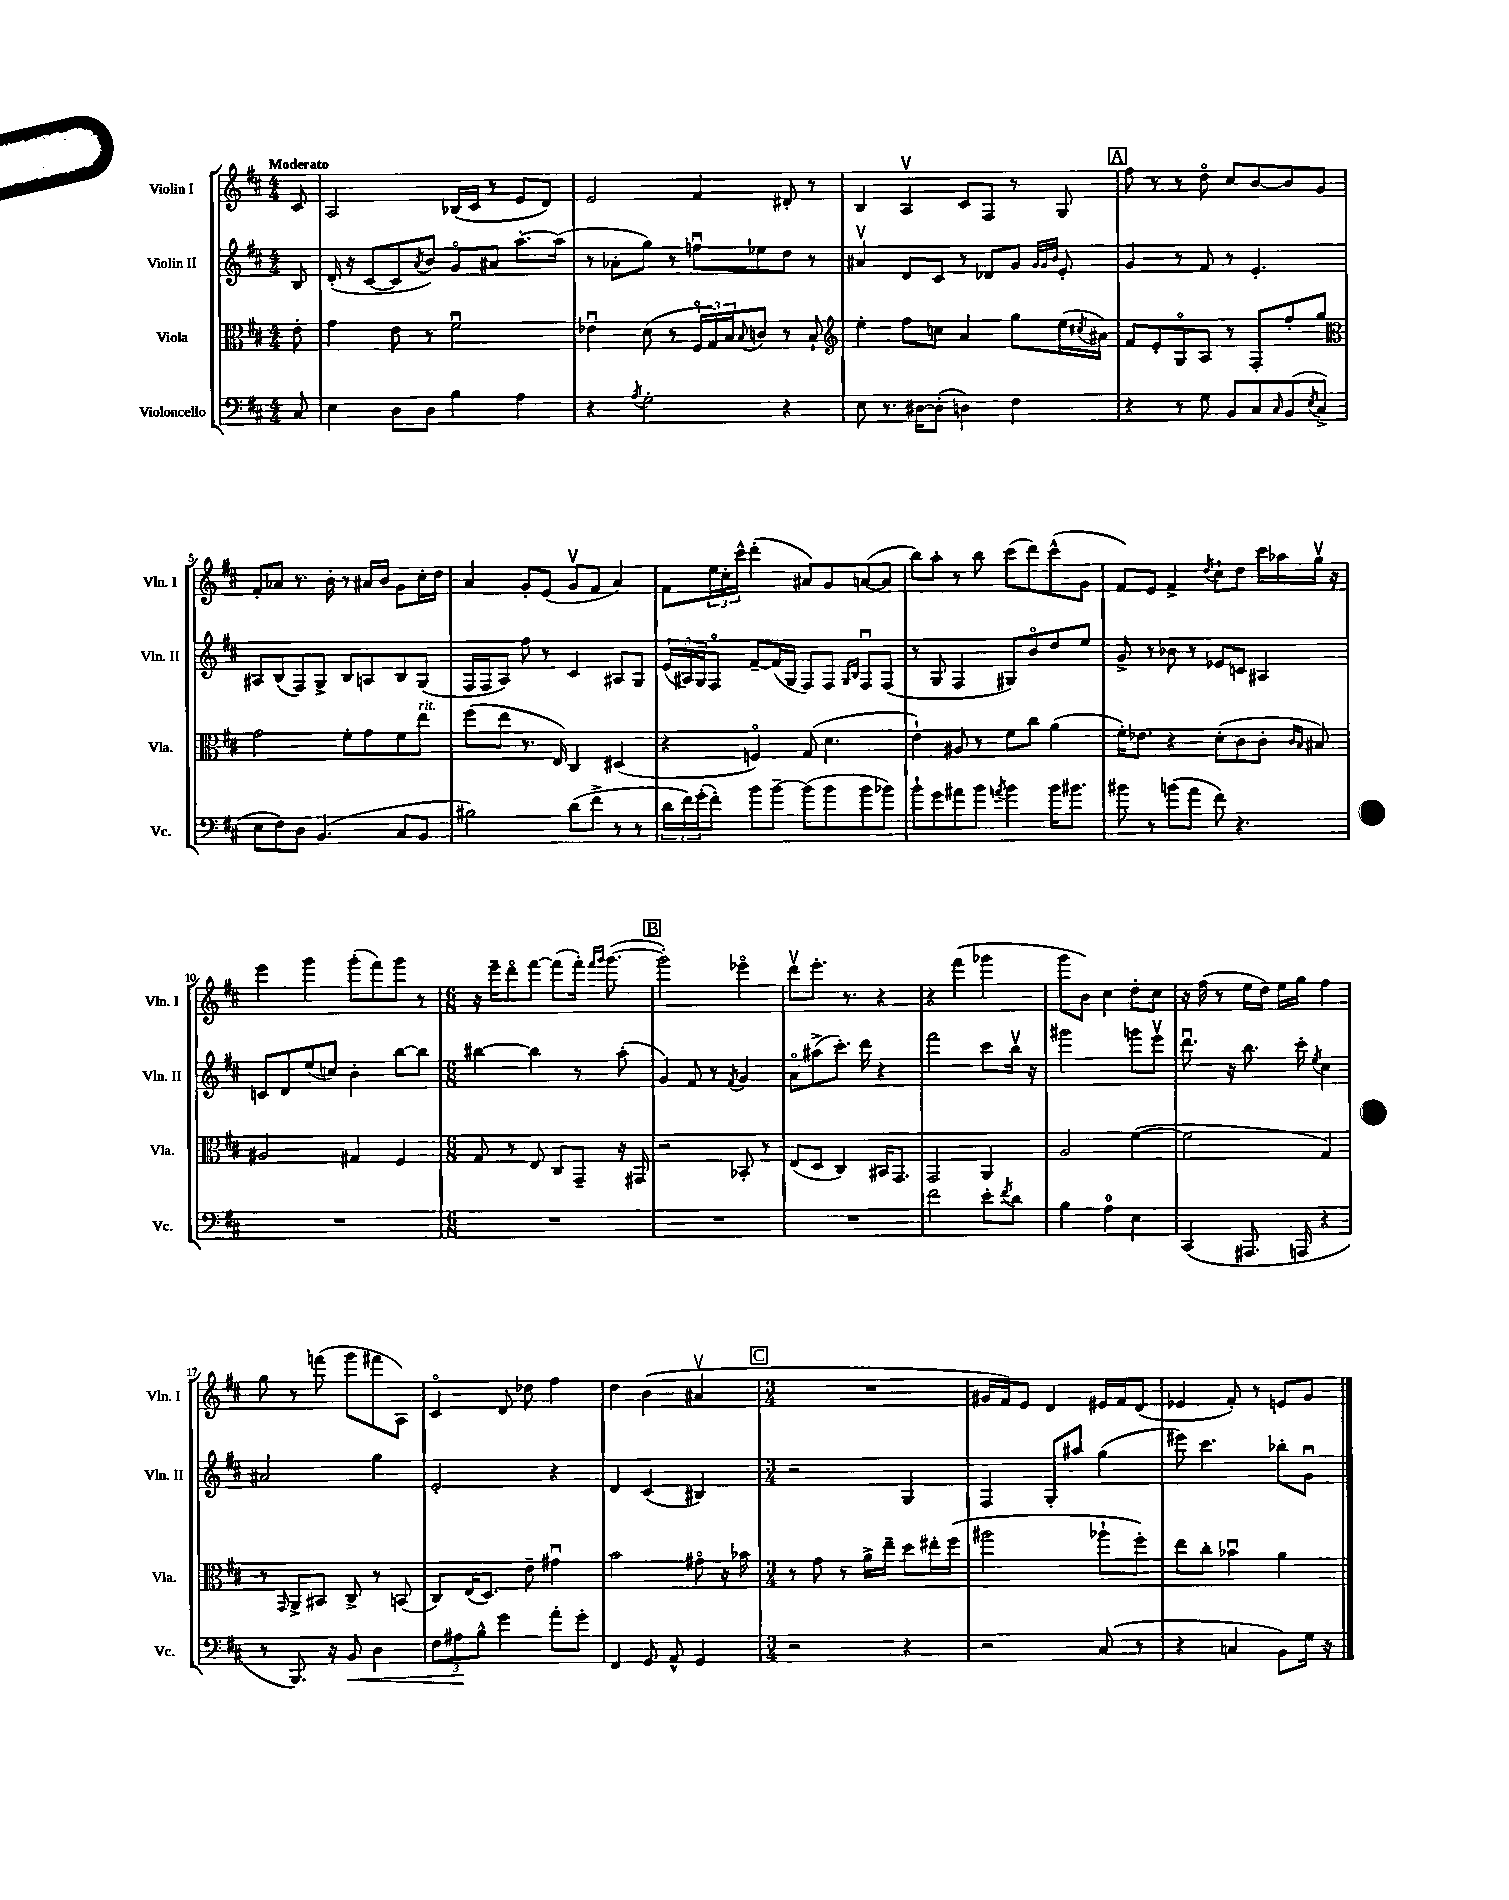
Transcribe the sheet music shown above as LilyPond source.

<<
\new StaffGroup <<
\new Staff = "s0" \with { instrumentName = "Violin I" shortInstrumentName = "Vln. I" } {
    \clef treble \key d \major \numericTimeSignature \time 4/4 \partial 8 \tempo "Moderato"
    cis'8 |
    a2 bes16( cis'16 r8 e'8 d'8) |
    e'2 fis'4 dis'8-. r8 |
    b4 a4\upbow cis'8 fis8 r8 g8 |
    \mark \markup { \box "A" } fis''8 r8 r8 d''8\flageolet cis''8 b'8~ b'8 g'8 |
    fis'8-. aes'8 r8. b'16-. r8 ais'16 b'16 g'8 cis''16-. d''16 |
    a'4 g'8-. e'8( g'8\upbow fis'8 a'4) |
    fis'8 \tuplet 3/2 { e''16 cis''16-. cis'''16-^ } d'''4-.( ais'8) g'8 a'8~( a'8 |
    b''8) a''8-. r8 b''8 cis'''8( d'''8) cis'''8-^( g'8 |
    fis'8) e'8 fis'4-> \acciaccatura { d''8 } cis''8-! d''8 cis'''16 aes''16 g''16\upbow r16 |
    e'''4 g'''4 g'''8-.( fis'''8) g'''8 r8 |
    \numericTimeSignature \time 6/8 r16 e'''16-- d'''8\flageolet fis'''8~ fis'''8( fis'''16-.) \grace { fis'''16 g'''16 } g'''8.~( |
    \mark \markup { \box "B" } g'''2-.) ees'''4\flageolet |
    d'''8\upbow e'''8.-. r8. r4 |
    r4 fis'''4( ges'''4 |
    g'''8 b'8) cis''4 d''8-. cis''8 |
    r16 fis''16( r8 e''16 d''16) e''16 g''16 fis''4 |
    g''8 r8 f'''8( g'''8 fis'''8 a8) |
    cis'4\flageolet d'8 des''8 fis''4 |
    d''4 b'4( ais'4\upbow |
    \mark \markup { \box "C" } \numericTimeSignature \time 3/4 R2. |
    gis'16 fis'16) e'8 d'4 eis'16 fis'16 d'8( |
    ees'4 fis'8-.) r8 e'8 g'8 \bar "|." |
}
\new Staff = "s1" \with { instrumentName = "Violin II" shortInstrumentName = "Vln. II" } {
    \clef treble \key d \major \numericTimeSignature \time 4/4 \partial 8
    b8 |
    d'16-.( r16 cis'8~ cis'8 \acciaccatura { a'8 } b'8) g'8\flageolet ais'8 a''8.~-. a''16( |
    r8 aes'8-. g''8) r8 f''8\downbow ees''8 d''8 r8 |
    ais'4\upbow d'8 cis'8 r8 des'8 g'8 \grace { g'32 g'32 b'32 } e'8-. |
    \mark \markup { \box "A" } g'4 r8 fis'8 r8 e'4.-. |
    ais8 b8( fis8) g8-> b8 a8 b8 g8( |
    fis16 fis16 a8) fis''8 r8 cis'4 ais8 g8 |
    \tuplet 3/2 { e'16( ais16) g16 } fis8\flageolet fis'8~-- fis'16( g16 fis8) fis8 \grace { g16 b16 } fis8\downbow fis8( |
    r8 g8 fis4 gis8) b'8\flageolet d''8 e''8 |
    g'8-> r8 bes'8 r8 ees'8 c'8 ais4 |
    c'8 d'8 e''8( c''8) b'4-. b''8~ b''8 |
    \numericTimeSignature \time 6/8 bis''4~ bis''4 r8 a''8-.( |
    \mark \markup { \box "B" } g'4) fis'8 r8 \acciaccatura { fis'8 } g'4 |
    a'8\flageolet ais''8->( cis'''8.-.) d'''16 r4 |
    fis'''2 cis'''8 b''16\upbow r16 |
    gis'''2 g'''8 e'''8\upbow |
    d'''8.\downbow r16 b''8. cis'''16-. \acciaccatura { e''8 } cis''4 |
    ais'2 g''4 |
    e'2-. r4 |
    d'4 cis'4( bis4) |
    \mark \markup { \box "C" } \numericTimeSignature \time 3/4 r2 g4 |
    fis4 g8-. ais''8 g''4( |
    eis'''8) cis'''4. bes''8-. g'8\downbow \bar "|." |
}
\new Staff = "s2" \with { instrumentName = "Viola" shortInstrumentName = "Vla." } {
    \clef alto \key d \major \numericTimeSignature \time 4/4 \partial 8
    e'8-. |
    g'4 e'8 r8 fis'2\downbow |
    ees'4\downbow d'8( r8 \tuplet 3/2 { fis16\flageolet g16) b16 } \appoggiatura { b8 } c'8 r8 b8-! |
    \clef treble e''4-. fis''8 c''8 a'4 g''8 e''16( \acciaccatura { cis''8 } ais'16) |
    \mark \markup { \box "A" } fis'8 e'8-. g8\flageolet a8 r8 fis8-. fis''8-. g''8 |
    \clef alto g'2 fis'8-. g'8 fis'8 e''8^\markup { \italic "rit." } |
    fis''8( e''8 r8. e16) cis4 dis4( |
    r4 f4\flageolet) g8( d'4. |
    e'4-!) ais8 r8 fis'8 cis''8 a'4( |
    fis'16-.) ees'8. r4 d'8-.( cis'8 cis'8-. \grace { cis'16 b16 } bis8) |
    ais2 gis4 fis4 |
    \numericTimeSignature \time 6/8 g8 r8 e8 cis8 g,8-- r16 gis,16 |
    \mark \markup { \box "B" } r2 bes,8-. r8 |
    e8( d8 cis4) bis,16 g,8. |
    g,2 a,4 |
    a2 fis'4~( |
    fis'2 g4) |
    r8 \grace { g,16 } a,8-> bis,8 cis8-> r8 b,8( |
    cis8) e16( d8.) e'8-- gis'4\downbow |
    b'2 gis'8\flageolet r16 bes'16 |
    \mark \markup { \box "C" } \numericTimeSignature \time 3/4 r8 g'8 r8 a'16-> e''16-- d''8 eis''16-. fis''16( |
    ais''2 aes''8-! fis''8-.) |
    e''8 cis''8-. bes'4\downbow a'4 \bar "|." |
}
\new Staff = "s3" \with { instrumentName = "Violoncello" shortInstrumentName = "Vc." } {
    \clef bass \key d \major \numericTimeSignature \time 4/4 \partial 8
    cis8 |
    e4 d8 d8 b4 a4 |
    r4 \acciaccatura { a8 } g2-. r4 |
    e8 r8. dis16~ dis8-.( d4) fis4 |
    \mark \markup { \box "A" } r4 r8 g8 b,8 cis8 \grace { cis16 } b,8( \acciaccatura { e8 } cis8-> |
    e8 fis8) d8 b,4.( cis8 b,8 |
    bis2) d'8( fis'8-> r8 r8 |
    \tuplet 3/2 { d'16 fis'16) g'16-.( } fis'8-.) b'8 b'8~-- b'8( b'8 b'8 bes'8) |
    b'8-! g'8 ais'8 b'8 \acciaccatura { a'8 } b'4 b'16 bis'8. |
    bis'8 r8 b'8( a'8 fis'8) r4. |
    R1 |
    \numericTimeSignature \time 6/8 R2. |
    \mark \markup { \box "B" } R2. |
    R2. |
    fis'2 e'8-. \acciaccatura { fis'8 } d'8 |
    b4 a4-0 e4 |
    cis,4( ais,,8. a,,16 r4 |
    r8 b,,8.) r16 b,8\< d4 |
    \tuplet 3/2 { fis8 ais8\! b8-^ } g'4 a'8-. g'8-. |
    fis,4 g,8 a,8-^ g,4 |
    \mark \markup { \box "C" } \numericTimeSignature \time 3/4 r2 r4 |
    r2 cis8( r8 |
    r4 c4 b,8) g16 r16 \bar "|." |
}
>>
>>
